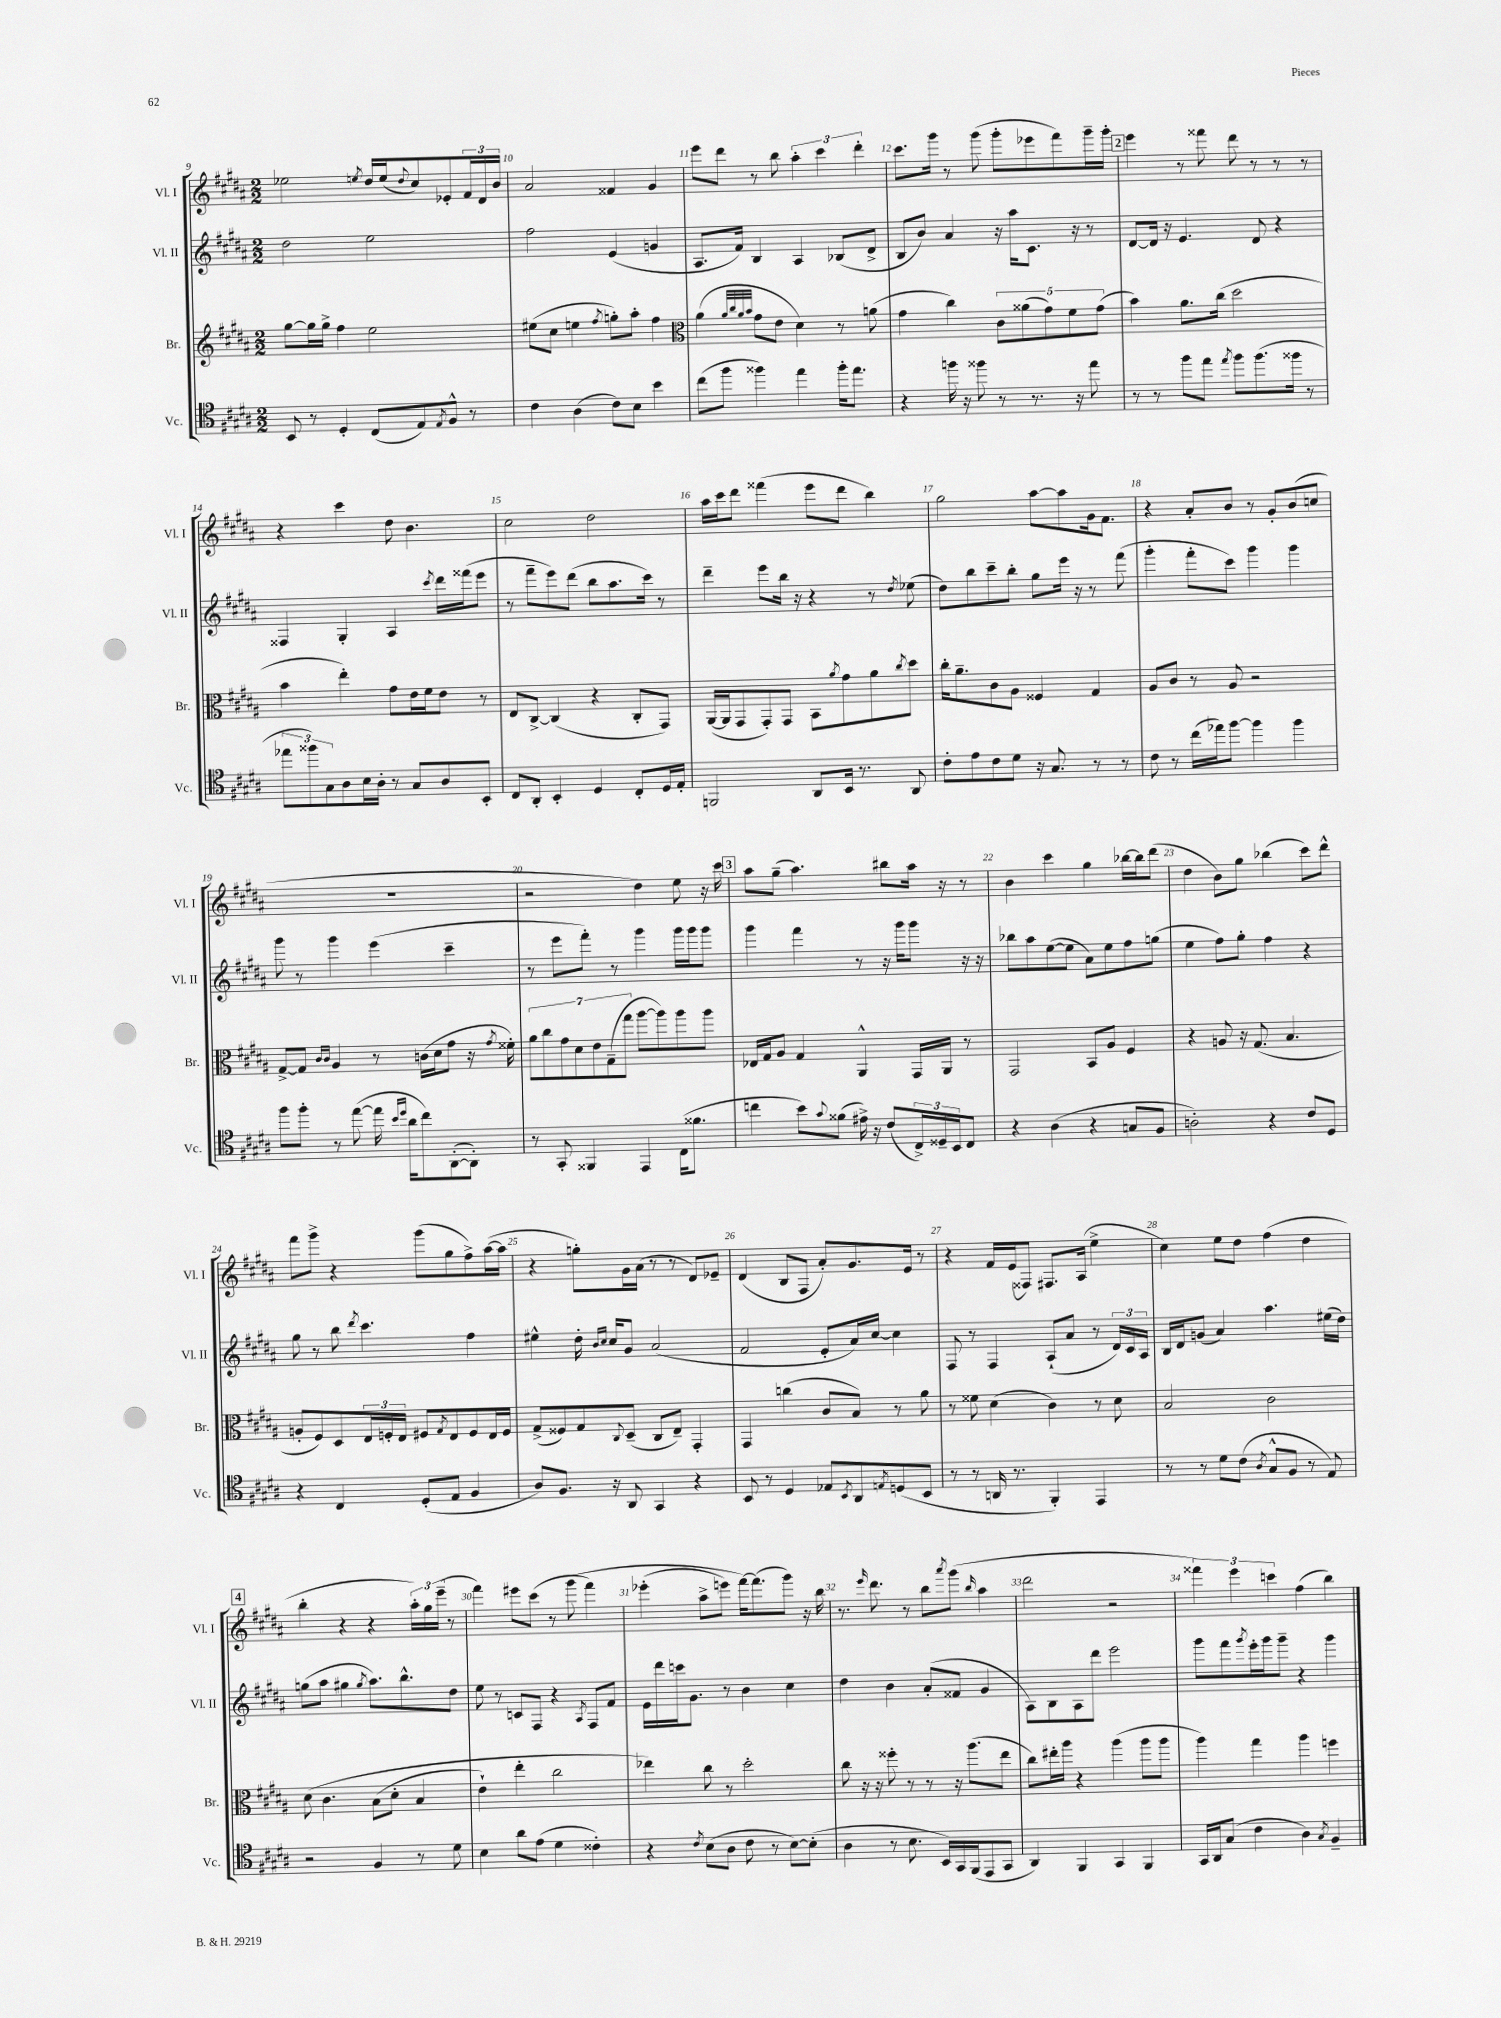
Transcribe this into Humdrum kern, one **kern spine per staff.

**kern	**kern	**kern	**kern
*part4	*part3	*part2	*part1
*staff4	*staff3	*staff2	*staff1
*I"Vc.	*I"Br.	*I"Vl. II	*I"Vl. I
*I'Vc.	*I'Br.	*I'Vl. II	*I'Vl. I
*clefC4	*clefG2	*clefG2	*clefG2
*k[f#c#g#d#a#]	*k[f#c#g#d#a#]	*k[f#c#g#d#a#]	*k[f#c#g#d#a#]
*M2/2	*M2/2	*M2/2	*M2/2
=9	=9	=9	=9
8BB/	[8gg#\L	2dd#\	2ee-X\
8r	16gg#\L]	.	.
.	16gg#^\JJ	.	.
4D#'/	4ff#\	.	.
.	.	.	8qeen/
(8C#/L	2ee\	2ee\	16dd#/LL
.	.	.	(16ee/J
.	.	.	8qqdd#/
8E/)	.	.	8cc#/)
8qE/	.	.	.
8F#^^/J	.	.	8e-X'/
8r	.	.	24f#/L
.	.	.	24d#/
.	.	.	24b/JJ
=10	=10	=10	=10
4c#\	(8ee#X\L	2ff#\	2a#/
.	8cc#\J	.	.
(4A#\	4een\	.	.
.	8qff#/	.	.
8c#\L)	8ggn'\L)	(4e/	4f##X/
8B\J	8aa#'\J	.	.
4b\	4ff#\	4gn/	4g#/
=11	=11	=11	=11
*	*clefC3	*	*
(8cc#\L	(4a#\	8.A#/L	8eee\L
8ff#\J	.	.	8ddd#\J
.	.	16f#/Jk)	.
.	32qqa#/LLL	.	.
.	32qqcc#/	.	.
.	32qqa#/	.	.
.	32qqb/JJJ	.	.
4ff##X\)	8g#\L	4B/	8r
.	8e\J	.	8bb\
4ee\	4d#\)	4A#/	6aa#'\
.	.	.	6ccc#\
16ff##'\KL	8r	(8B-X/L	.
8.ee\J	.	.	.
.	.	.	6ddd#'\
.	(8an\	8d#^/J	.
=12	=12	=12	=12
4r	4g#\	8B/L	8.ccc#\L
.	.	8b/J)	.
.	.	.	16ggg#\Jk
16ffn\	4cc#\)	4a#/	8r
16r	.	.	.
8ff##X\	.	.	(8ggg#\
8r	10c#\L	16r	8ggg#'\L
.	.	16aa#\KL	.
.	(10a##X\	.	.
8.r	.	8.c#\J	8eee-X\
.	10g#\)	.	.
.	.	.	8fff#\)
.	10f#\	.	.
16r	.	16r	.
8ee\	.	8r	16ggg#~\L
.	(10g#\J	.	.
.	.	.	16ggg#'\JJ
!!LO:REH:place=s1:t=2
=13	=13	=13	=13
8r	4b\)	[8d#/L	4eee\
8r	.	16d#/Jk]	.
.	.	16r	.
8ff#\L	8.a#\L	4.e/	8r
8ee\J	.	.	8fff##X\
.	(16cc#\Jk	.	.
8qee/	.	.	.
8ff#\L	2dd#\	.	8ddd#\
(8.ff#\	.	8d#/	8r
.	.	4r	8r
16ff##X\Jk	.	.	.
8r	.	.	8r
!!LO:LB:g=z
=14	=14	=14	=14
12ee-X\L	4b\	4F##X/	4r
12ff##X\)	.	.	.
12G#\	.	.	.
8A#\	4ee'\)	4G#'/	4ccc#\
16B\L	.	.	.
16A#'\JJ	.	.	.
8r	8g#\L	4A#/	8dd#\
8G#/L	16e\L	.	4.b\
.	16f#\J	.	.
.	.	8qccc#/	.
8A#/	8e\J	16ddd#\LL	.
.	.	(16fff##X\J	.
8BB'/J	8r	8eee\J	.
=15	=15	=15	=15
8C#/L	8E/L	8r	2cc#\
8AA#'/J	[8C#^/J	8fff#~\L	.
4BB'/	(4C#/]	8eee\)	.
.	.	(8ddd#\J	.
4D#/	4r	8bb\L	2dd#\
.	.	8.aa#\	.
8C#'/L	8C#'/L	.	.
.	.	16ccc#\Jk)	.
16D#/L	8GG#/J)	8r	.
16E'/JJ	.	.	.
=16	=16	=16	=16
2FFn/	([16AA#/LL	4ddd#~\	16aa#\LL
.	16AA#/J]	.	16ccc#\J
.	8GG#/	.	8ddd#\J
.	8GG#'/)	8eee\L	(4fff##X\
.	8GG#/J	16bb\Jk	.
.	.	16r	.
8AA#/L	8BB\L	4r	8eee\L
.	8qa#/	.	.
16BB/Jk	8g#\	.	8ddd#\J
8.r	.	.	.
.	8a#\	8r	4bb\)
.	8qcc#/	8qdd#/	.
8AA#/	8dd#\J	(8ee-X\	.
=17	=17	=17	=17
8c#'\L	16cc#'\KL	8dd#\L)	2gg#\
.	8.a#~\	.	.
8e\	.	8bb\	.
8c#\	8c#\	8ccc#~\	.
8d#\J	8A#\J	8bb'\J	.
16r	4F##X/	8gg#\L	[8aa#\L
8.G#/	.	.	.
.	.	16eee\Jk	8aa#\]
.	.	16r	.
8r	4G#/	8r	16g#\k
.	.	.	8.f#\J
8r	.	(8fff#\	.
=18	=18	=18	=18
8c#\	8A#/L	4ggg#'\	4r
8r	8c#/J	.	.
(16cc#\LL	8r	8fff#'\L	8a#'/L
16ee-X\J)	.	.	.
[8ff#\J	8A#/	8ccc#\J)	8b/J
4ff#\]	2r	4ggg#\	8r
.	.	.	8g#'/L
4ff#\	.	4ggg#\	(8b/
.	.	.	8ccn/J
!!LO:LB:g=z
=19	=19	=19	=19
8ff#\L	[8G#^/L	8ggg#\	1r
8ff#'\J	8G#/J]	8r	.
.	16qqc#/LL	.	.
.	16qqc#/JJ	.	.
8r	4A#/	4ggg#\	.
([8ee\	.	.	.
16ee\]	8r	(4eee\	.
16qqb/LL	.	.	.
16qqdd#/JJ	.	.	.
16a#\KL	.	.	.
8cc#\)	(16cn\LL	.	.
.	16d#\J	.	.
([8AA#'\	8g#\J	4ccc#~\	.
8AA#'\J])	16r	.	.
.	8qg#/	.	.
.	16f##X'\)	.	.
=20	=20	=20	=20
8r	14a#\L	8r	2r
.	14cc#\	.	.
8GG#'/	.	8eee\L	.
.	14g#\	.	.
.	14d#\	.	.
4FF##X/	.	8fff#'\J)	.
.	14e\	.	.
.	(14G#~\	.	.
.	.	8r	.
.	14gg#\J	.	.
4EE/	[8aa#\L	4ggg#\	4dd#\)
.	8aa#\])	.	.
(16C#\KL	8aa#\	16ggg#\LL	8ee\
8.f##X\J	.	16ggg#\J	.
.	8aa#\J	8ggg#\J	16r
.	.	.	16ccc#\
!!LO:REH:place=s1:t=3
=21	=21	=21	=21
4ccn\	16E-X/LL	4ggg#\	8aa#\L
.	16G#/J	.	.
.	8A#/J	.	(8gg#~\J
8b\L)	4G#/	4fff#\	4.aa#\)
8qqg#/	.	.	.
(8f##X\J	.	.	.
16e#X^\)	4AA#^^/	8r	.
16r	.	.	.
(8c#/L	.	16r	8bb#X\L
.	.	16ggg#\KL	.
24C#^/L)	16GG#/LL	8ggg#\J	16aa#\Jk
24D##X~/	.	.	.
.	16AA#/JJ	.	16r
24BB/J	.	.	.
8C#/J	8r	16r	8r
.	.	16r	.
=22	=22	=22	=22
4r	2GG#/	8bb-X\L	4b\
.	.	8aa#\	.
(4A#\	.	([8ee\	4ccc#\
.	.	8ee\J]	.
4r	8BB/L	8a#\L)	4gg#\
.	8A#/J	8ee\	.
8Gn/L	4F#/	8ff#\	[16bb-X\LL
.	.	.	16bb-\J]
8F#/J	.	(8ggn\J	(8ddd#\J
=23	=23	=23	=23
2An'\)	4r	4ee\	4dd#\
.	8An/	8ff#\L)	8b\L)
.	16r	8gg#'\J	8gg#\J
.	(8.G#/	.	.
4r	.	4ff#\	(4bb-X\
.	4.B/	.	.
8c#/L	.	4r	8ccc#\L)
8D#/J	.	.	8ddd#^^\J
!!LO:LB:g=z
=24	=24	=24	=24
4r	8An'/L	8gg#\	8fff#\L
.	8F#/)	8r	8ggg#^\J
4C#/	8D#/	8bb\	4r
.	.	8qddd#/	.
.	24E/L	4.ccc#\	.
.	24Fn'/	.	.
.	24E/JJ	.	.
(8D#'/L	8F#X/L	.	(8ggg#\L
.	8qG#/	.	.
8E/J	8E/	.	8gg#\
4F#/	8F#/	4ff#\	8ff#^\)
.	16E/L	.	([16aa#\L
.	16F#/JJ	.	16aa#\JJ]
=25	=25	=25	=25
8A#/L)	(8G#^/L	4ee#X^^\	4r
8.F#/J	8F##X/)	.	.
.	8G#/	16dd#'\	8ggn'\L)
.	.	16qqb/LL	.
.	.	16qqcc#/JJ	.
16r	.	16cc#/KL	.
.	8qqC#/	.	.
8AA#/	(8D#~/J	8g#/J	16g#\L
.	.	.	(16a#\JJ
4GG#/	8C#/L	(2a#/	8r
.	8E~/J)	.	8r
4r	4GG#'/	.	8d#/L)
.	.	.	8e-X~/J
=26	=26	=26	=26
8BB/	4GG#/	2f#/	(4d#/
8r	.	.	.
4D#/	(4ccn\	.	8B/L
.	.	.	8F#/J
8E-X/L	8c#/L	8e'/L	8a#'/L)
8qBB/	.	.	.
8AA#/	8B/J)	16a#/L)	8.g#/
.	.	[16cc#/JJ	.
8qEn/	.	.	.
(8Dn/	8r	4cc#\]	.
.	.	.	16e/Jk
8BB/J	8a#\	.	8r
=27	=27	=27	=27
8r	8r	8F#/	4r
8r	8f##X\	8r	.
16AAn/	(4d#\	4F#/	16f#/LL
8.r	.	.	(16e/J
.	.	.	8F##X/J)
4FF#'/)	4c#\)	(8A#`/L	8.F#X/L
.	.	8a#/J	.
.	.	.	(16A#/Jk
4EE/	8r	8r	4ee^\
.	8d#\	24d#/LL)	.
.	.	24c#/	.
.	.	24A#/JJ	.
=28	=28	=28	=28
8r	2B/	16B/LL	4cc#\)
.	.	16d#/J	.
8r	.	(8gn/J	.
8d#\L	.	4a#/)	8ee\L
(8c#\J	.	.	8dd#\J
8qA#/	.	.	.
8G#^^/L	2c#\	4.aa#\	(4ff#\
8F#/J	.	.	.
8r	.	.	4dd#\
8E/)	.	(16ee#X\LL	.
.	.	16dd#\JJ)	.
!!LO:LB:g=z
!!LO:REH:place=s1:t=4
=29	=29	=29	=29
2r	(8d#\	(8ggn\L	4bb'\
.	4.c#\	8aa#\J	.
.	.	4gg#X\	4r
.	.	8qgg#/	.
4F#/	(8B\L	8.aa#\L)	4r
.	8d#'\J	.	.
.	.	8.bb^^\	.
8r	4B/	.	24aa#'\LL)
.	.	.	24gg#\
.	.	.	(24eee~\JJ
8d#\	.	8dd#\J	8r
=30	=30	=30	=30
4B\	4e`\)	8ee\	4fff#\)
.	.	8r	.
8a#\L	4ee'\	8cn/L	8eee#X\L
(8e\J	.	8F#/J	(8ccc#\J
4d#\	2cc#\	4r	8r
.	.	.	(8ggg#\
.	.	8qA#/	.
4c##X'\)	.	8F#/L	4fff#\)
.	.	8f#/J	.
=31	=31	=31	=31
4r	4ee-X\)	16e\LL	(4eee-X'\
.	.	16ddd#\	.
.	.	16cccn\J	.
.	.	8.g#\J	.
8qc#/	.	.	.
(8B\L	8cc#\	.	8aa#^\L
8A#\J	8r	8r	8eeen\J)
8c#\	2dd#'\	4b\	[16fff#\KL)
.	.	.	(8.fff#\]
8r	.	.	.
[8B\L)	.	4cc#\	8ggg#\J)
(8B'\J]	.	.	16r
.	.	.	16bb\
=32	=32	=32	=32
4A#\	8cc#\	4dd#\	8.r
.	16r	.	.
.	.	.	16qqeee/
.	16r	.	8.ddd#\
8r	8ff##X'\	4b\	.
8.B\	8r	.	8r
.	8r	(8a#'/L	8bb\L
16BB/LL)	.	.	.
.	.	.	8qaaa#/
16GG#/	16r	8f##X/J	(8ggg#\J
(16FF#/J	(8.aa#\L	.	.
.	.	.	16qqbb/
8EE/	.	4g#/	4aa#\
8GG#/J	8ee\J	.	.
=33	=33	=33	=33
4AA#/)	8cc#\L)	8A#\L)	2ddd#\
.	16ee#X'\L	8B\	.
.	16aa#\JJ	.	.
4FF#/	4r	8A#\	.
.	.	8ddd#\J	.
4GG#/	(4aa#\	2eee\	2r
4FF#/	8aa#\L	.	.
.	8aa#\J	.	.
=34	=34	=34	=34
16GG#/LL	4aa#\)	8ggg#\L	6fff##X\)
16AA#/J	.	.	.
(8G#/J	.	8fff#\	.
.	.	.	6eee\
.	.	8qggg#/	.
4c#\	4gg#\	16eee'\L	.
.	.	16ggg#\J	.
.	.	.	6cccn\
.	.	8ggg#~\J	.
4A#\)	4aa#\	4r	(4ff#\
8qG#/	.	.	.
4F#~/	4ffn\	4ggg#\	4bb\)
==	==	==	==
*-	*-	*-	*-
